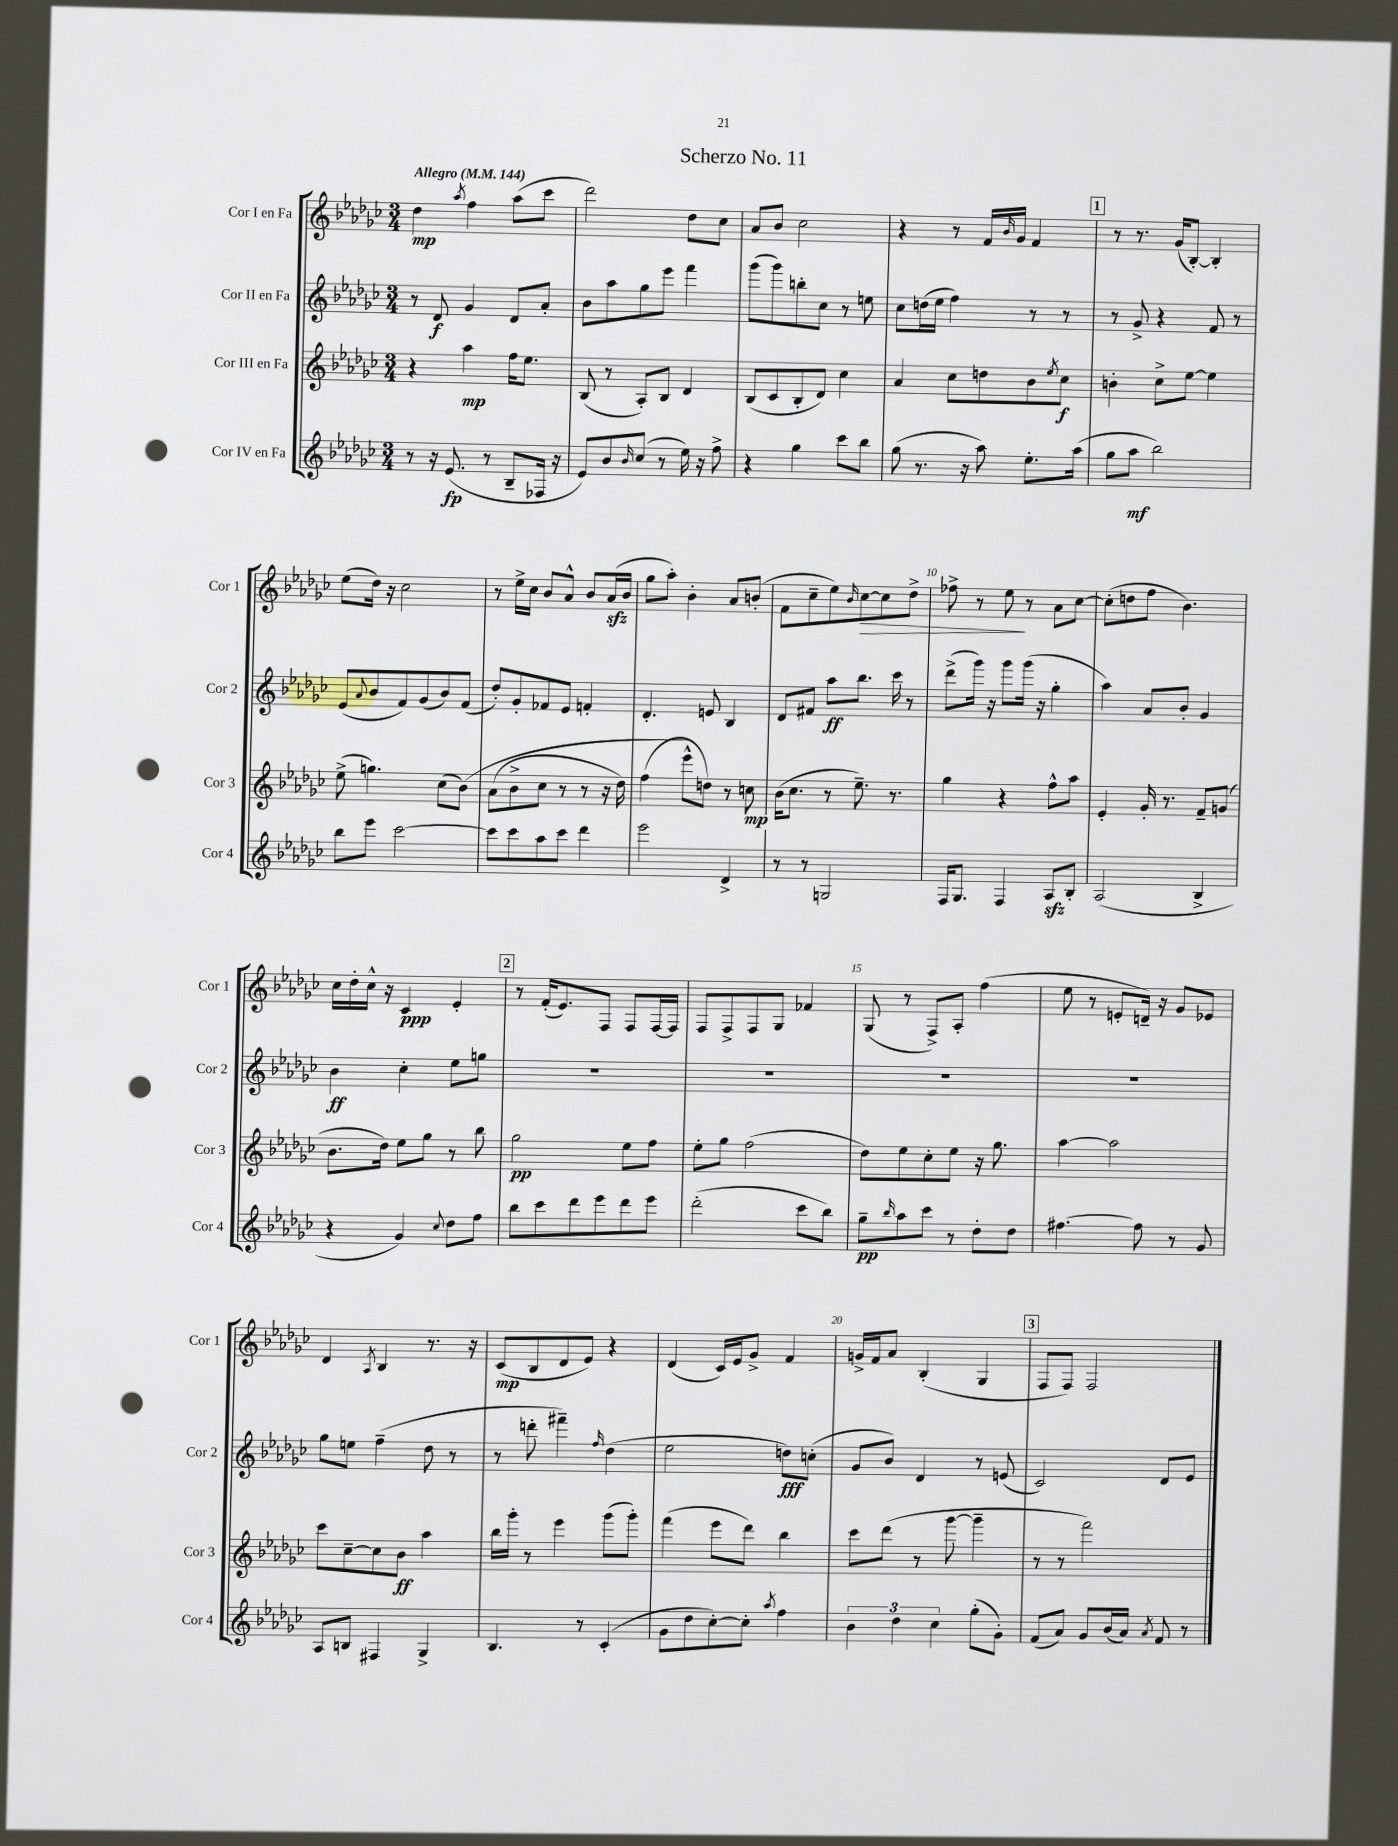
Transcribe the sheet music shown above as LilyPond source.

\header { title = "Scherzo No. 11" }
<<
\new StaffGroup <<
\new Staff = "s0" \with { instrumentName = "Cor I en Fa" shortInstrumentName = "Cor 1" } {
    \clef treble \key ges \major \numericTimeSignature \time 3/4 \tempo "Allegro" 4 = 144
    des''4\mp \acciaccatura { aes''8 } f''4 aes''8( ces'''8 |
    des'''2) des''8 ces''8 |
    aes'8 bes'8 ces''2 |
    r4 r8 f'16 \grace { bes'16 } ges'16 f'4 |
    \mark \markup { \box "1" } r8 r8. ges'16( bes8~-.) bes4-. |
    ees''8( des''16) r16 ces''2 |
    r8 ees''16-> ces''16 bes'8 aes'8-^ bes'8 aes'16\sfz( bes'16 |
    ges''8 aes''8-.) bes'4-. aes'8 b'8-.( |
    f'8 ces''8-- ees''8) \grace { bes'16 } ces''8~\> ces''8 des''8-> |
    fes''8-> r8 ees''8\! r8 aes'8 ces''8~ |
    ces''8-.( d''8 f''8 bes'4.) |
    ces''16 des''16-. ces''16-^ r16 ces'4\ppp ees'4-. |
    \mark \markup { \box "2" } r8 f'16-.( ees'8.) f8 f8 f16~ f16 |
    f8 f8-> f8 ges8 fes'4 |
    ges8( r8 f8->) aes8-. f''4( |
    ees''8 r8 e'8-. d'16--) r16 ges'8 ees'8 |
    des'4 \acciaccatura { aes8 } bes4 r8. r16 |
    ces'8\mp( bes8 des'8 ees'8) r4 |
    des'4( ces'16) ees'16 ges'8-> f'4 |
    g'16-> f'16 aes'8 bes4-.( ges4 |
    \mark \markup { \box "3" } f8 f8) f2 \bar "|." |
}
\new Staff = "s1" \with { instrumentName = "Cor II en Fa" shortInstrumentName = "Cor 2" } {
    \clef treble \key ges \major \numericTimeSignature \time 3/4
    r8 des'8\f ges'4 des'8 aes'8-. |
    bes'8 aes''8 ges''8 ees'''8 f'''4 |
    ges'''8( ges'''8) b''8-. ces''8 r8 e''8 |
    ces''8 d''16( ees''16 f''4) r8 r8 |
    \mark \markup { \box "1" } r8 ges'8-> r4 f'8 r8 |
    ees'8( \appoggiatura { aes'8 } bes'8 f'8) ges'8( bes'8) f'8( |
    des''8-.) ges'8-. fes'8 ees'8 f'4-. |
    des'4.-. e'8 bes4 |
    des'8 fis'8 aes''8\ff bes''8. ces'''16 r8 |
    des'''8->( ges'''16) r16 ges'''8 ges'''16( r16 ges''4-. |
    aes''4) aes'8 bes'8-. ges'4 |
    bes'4\ff ces''4-. ees''8 g''8 |
    \mark \markup { \box "2" } R2. |
    R2. |
    R2. |
    R2. |
    ges''8 e''8 f''4--( des''8 r8 |
    r8 d'''8-. fis'''4--) \grace { f''16 } des''4( |
    ees''2 d''8\fff) c''8-.( |
    ges'8 bes'8) des'4 r8 e'8( |
    \mark \markup { \box "3" } ces'2) des'8 ees'8 \bar "|." |
}
\new Staff = "s2" \with { instrumentName = "Cor III en Fa" shortInstrumentName = "Cor 3" } {
    \clef treble \key ges \major \numericTimeSignature \time 3/4
    r4 aes''4\mp f''16 ees''8. |
    bes8( r8 aes8-.) bes8 des'4 |
    bes8( ces'8 bes8-. des'8) ces''4 |
    aes'4 ces''8 d''8 bes'8 \acciaccatura { ees''8 } ces''8\f |
    \mark \markup { \box "1" } b'4-. ces''8-> ees''8~ ees''4 |
    ees''8->( g''4.) ces''8( bes'8)\( |
    aes'8( bes'8-> ces''8 r8 r8 r16 des''16) |
    f''4( ees'''8-^\) d''8) r8 c''8\mp |
    bes'16( ces''8. r8 ees''8.--) r8. |
    ges''4 r4 f''8-^ aes''8 |
    ees'4-. ges'16-. r8. f'8-- g'8( |
    bes'8. des''16) ees''8 ges''8 r8 bes''8 |
    \mark \markup { \box "2" } ges''2\pp ees''8 f''8 |
    ees''8-. ges''8 f''2( |
    des''8) ees''8 ces''8-. ees''8 r16 ges''8. |
    aes''4~ aes''2 |
    ces'''8 ces''8~-- ces''8 bes'8\ff aes''4 |
    bes''16 ges'''16-. r8 ees'''4 ges'''8( ges'''8-.) |
    f'''4( ees'''8 des'''8) bes''4 |
    ces'''8 des'''8( r8 ges'''8~ ges'''4-- |
    \mark \markup { \box "3" } r8 r8 f'''2) \bar "|." |
}
\new Staff = "s3" \with { instrumentName = "Cor IV en Fa" shortInstrumentName = "Cor 4" } {
    \clef treble \key ges \major \numericTimeSignature \time 3/4
    r8 r16 ees'8.\fp( r8 bes8-- fes16 r16 |
    ees'8) bes'8 \grace { bes'16 } ces''8( r8 ees''16) r16 f''8-> |
    r4 ges''4 ces'''8 bes''8 |
    ges''8( r8. r16 aes''8) ees''8.-. aes''16( |
    \mark \markup { \box "1" } ges''8 aes''8\mf bes''2) |
    bes''8 ees'''8 ces'''2~ |
    ces'''8 ces'''8 aes''8 ces'''8 des'''4 |
    ees'''2 des'4-> |
    r8 r8 g2 |
    f16 ges8. f4 aes8\sfz bes8-. |
    aes2( bes4-> |
    r4 ges'4) \appoggiatura { ces''8 } des''8 f''8 |
    \mark \markup { \box "2" } bes''8 ces'''8 des'''8 ees'''8 des'''8 ees'''8 |
    des'''2-.( ces'''8 bes''8) |
    ges''8--\pp \grace { bes''16 } aes''8 ces'''8 r8 des''8-. des''8 |
    fis''4.~ fis''8 r8 ges'8 |
    aes8 b8 fis4 ges4-> |
    bes4. r8 ces'4-.( |
    ges'8 des''8 ces''8~-.) ces''8-. \acciaccatura { aes''8 } f''4 |
    \tuplet 3/2 { bes'4 des''4 ces''4 } ges''8-.( ges'8-.) |
    \mark \markup { \box "3" } f'8( aes'8) ges'8 bes'16( aes'16) \acciaccatura { aes'8 } f'8 r8 \bar "|." |
}
>>
>>
\layout { \context { \Score \override BarNumber.break-visibility = ##(#f #t #t) barNumberVisibility = #(every-nth-bar-number-visible 5) } }
